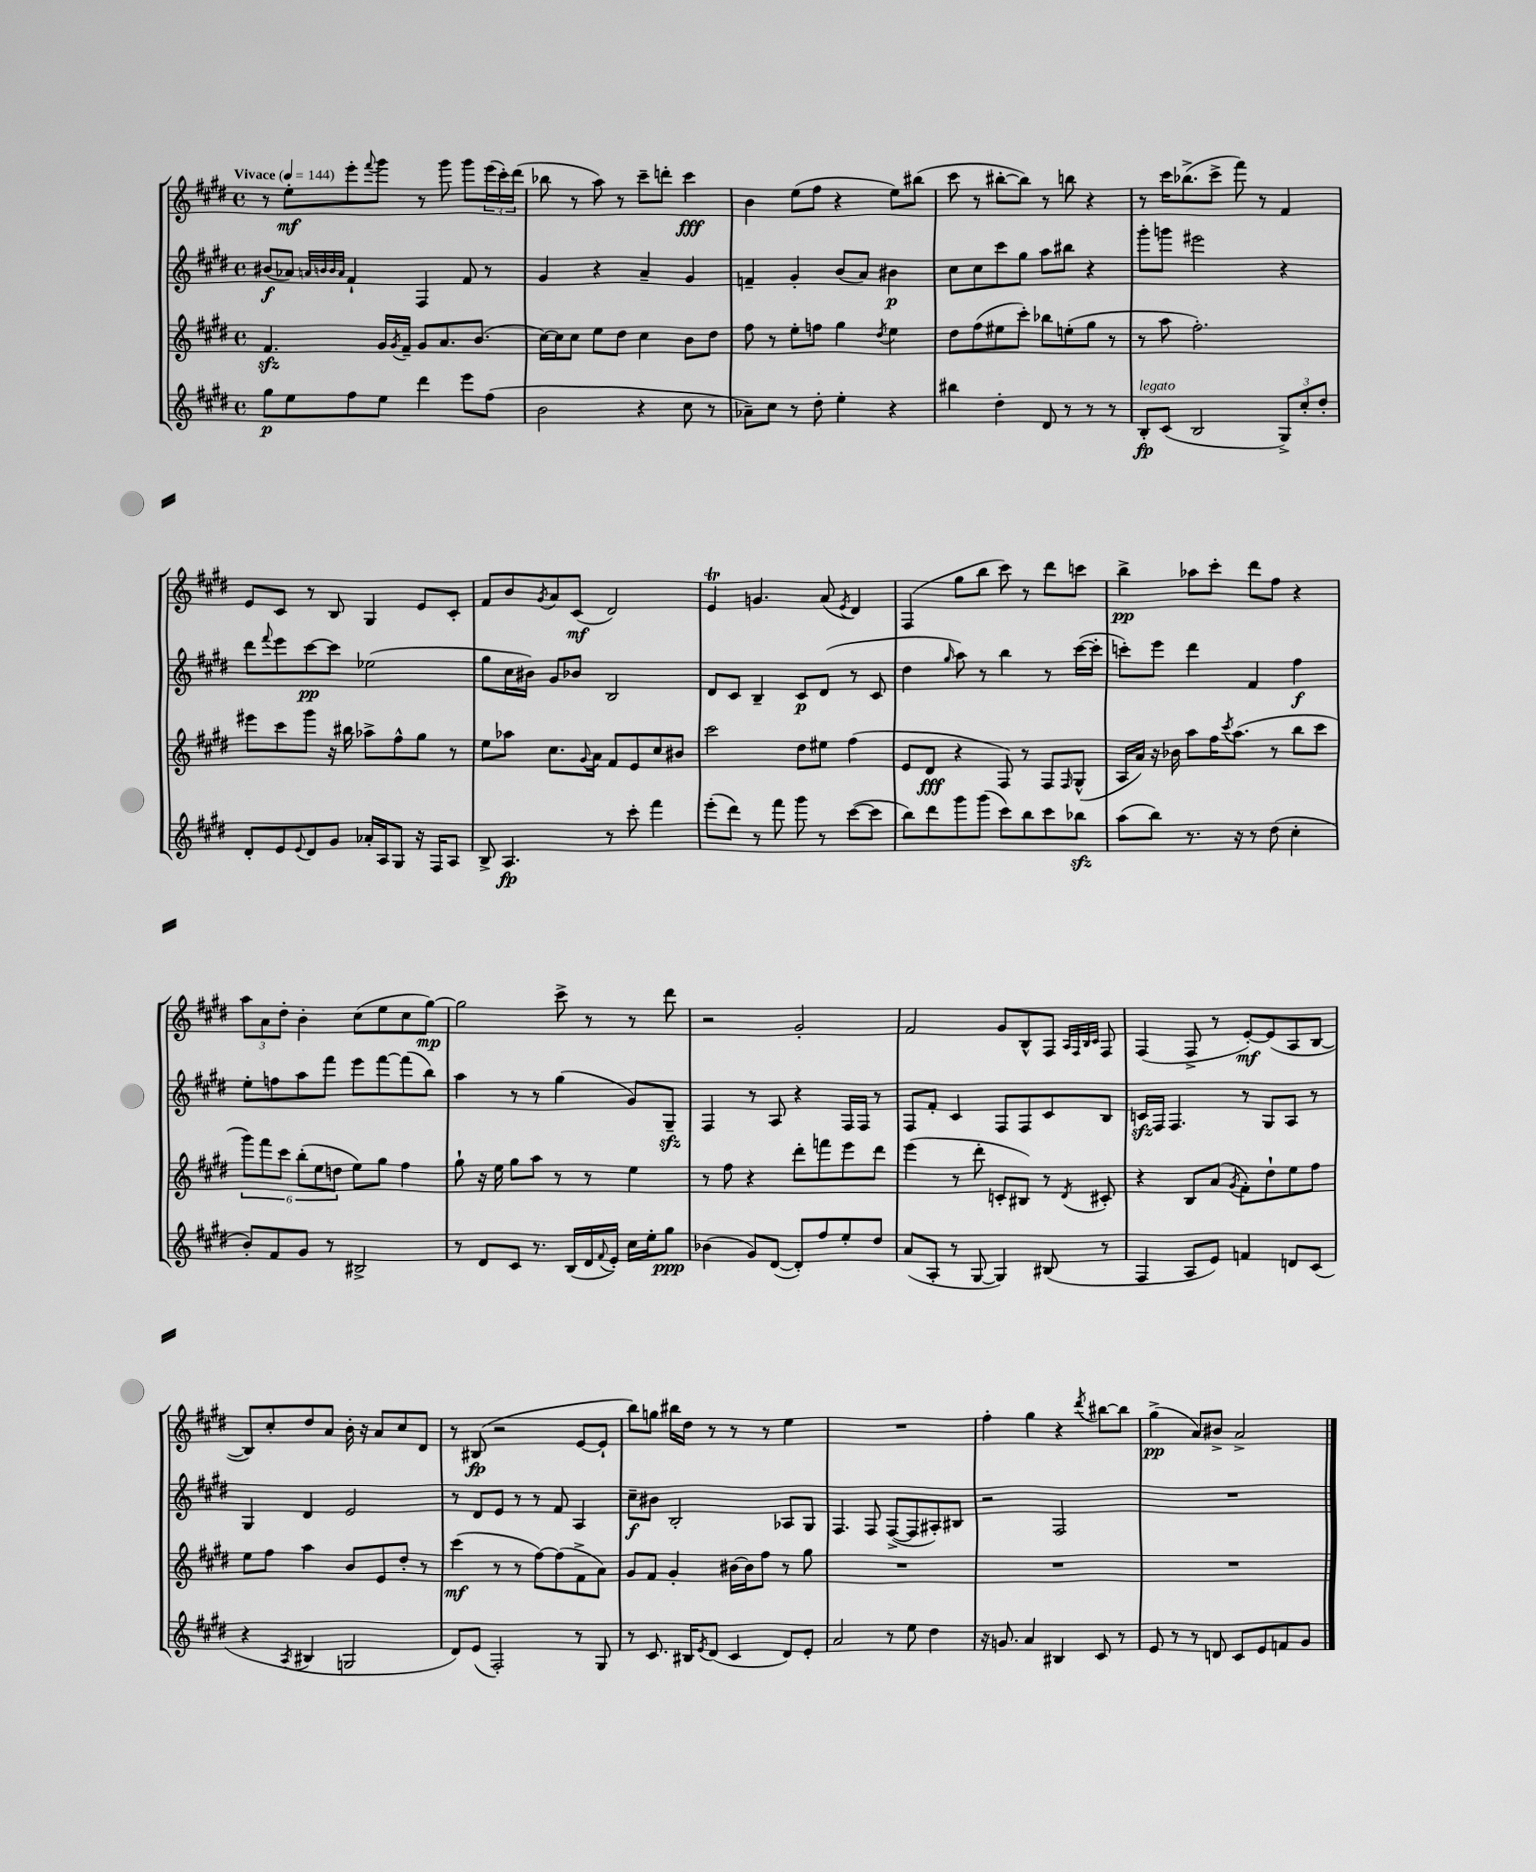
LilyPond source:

<<
\new StaffGroup <<
\new Staff = "s0" {
    \clef treble \key e \major \defaultTimeSignature \time 4/4 \tempo "Vivace" 4 = 144
    r8 e''8-.\mf e'''8-. \appoggiatura { fis'''8 } gis'''8 r8 gis'''8 gis'''8 \tuplet 3/2 { e'''16( cis'''16-.) dis'''16( } |
    bes''8 r8 a''8) r8 cis'''8-- d'''8-. cis'''4\fff |
    b'4 e''8( fis''8 r4 e''8) bis''8( |
    cis'''8 r8 bis''8~-. bis''8) r8 b''8 r4 |
    r8 cis'''16 bes''8.->( cis'''8-> fis'''8) r8 fis'4 |
    e'8 cis'8 r8 b8 gis4 e'8 cis'8-. |
    fis'8 b'8 \acciaccatura { gis'8 } a'8 cis'8\mf( dis'2) |
    e'4\trill g'4. a'8( \acciaccatura { e'8 } dis'4) |
    fis4( gis''8 b''8 cis'''8) r8 dis'''8 c'''8 |
    b''4->\pp aes''8 cis'''8-. dis'''8 fis''8 r4 |
    \tuplet 3/2 { a''8 a'8 dis''8-. } b'4-. cis''8( e''8 cis''8 gis''8~\mp) |
    gis''2 cis'''8-> r8 r8 dis'''8 |
    r2 gis'2-. |
    fis'2 gis'8 b8-^ fis8 \grace { a32 fis32 b32 cis'32 } fis8 |
    fis4( fis8-> r8 e'8~-.\mf) e'8( a8 b8~ |
    b8) cis''8-. dis''8 a'8 b'16-. r16 a'8 cis''8 dis'8 |
    r8 bis8\fp( r2 e'8~ e'8-! |
    b''8) g''8 bis''16 dis''16 r8 r8 r8 e''4 |
    R1 |
    fis''4-. gis''4 r4 \acciaccatura { dis'''8 } bis''8~ bis''8 |
    gis''4->\pp( a'8) bis'8-> a'2-> \bar "|." |
}
\new Staff = "s1" {
    \clef treble \key e \major \defaultTimeSignature \time 4/4
    bis'8\f( aes'8) \grace { a'32 b'32 b'32 a'32 } fis'4-! fis4 fis'8 r8 |
    gis'4 r4 a'4-- gis'4 |
    f'4-- gis'4-. b'8( a'8) bis'4\p |
    cis''8 cis''8 cis'''8 gis''8 a''8 bis''8 r4 |
    gis'''8-. g'''8 eis'''2 r4 |
    dis'''8 \appoggiatura { fis'''8 } e'''8 cis'''8~\pp cis'''8 ees''2( |
    gis''8 cis''16 bis'16) gis'8 bes'8 b2 |
    dis'8 cis'8 b4-- cis'8\p dis'8( r8 cis'8 |
    dis''4 \grace { gis''16 } a''8) r8 b''4 r8 cis'''16~( cis'''16-. |
    c'''8-.) e'''8 dis'''4 fis'4 fis''4\f |
    e''8-. f''8 a''8 fis'''8 e'''8 fis'''8~ fis'''8( b''8) |
    a''4 r8 r8 gis''4( gis'8) gis8--\sfz |
    fis4 r8 a8 r4 fis16 fis16 r8 |
    fis8 fis'8-. cis'4 fis8 fis8 cis'8 b8 |
    c'16\sfz fis16 fis4. r8 gis8 a8 r8 |
    gis4 dis'4 e'2 |
    r8 dis'8 e'8 r8 r8 fis'8 a4 |
    cis''8--\f bis'8 b2-. aes8 gis8 |
    fis4. fis8 fis8~->( fis8 ais8-.) bis8 |
    r2 fis2 |
    R1 \bar "|." |
}
\new Staff = "s2" {
    \clef treble \key e \major \defaultTimeSignature \time 4/4
    fis'4.\sfz gis'16 \acciaccatura { gis'8 } fis'16-- gis'8 a'8. b'8.( |
    cis''16~) cis''16 cis''8 e''8 dis''8 cis''4 b'8 dis''8 |
    fis''8 r8 e''8-. f''8 gis''4 \acciaccatura { dis''8 } e''4 |
    dis''8 fis''8( eis''8 cis'''8-.) bes''8 e''8-.( gis''8 r8 |
    r8 a''8 fis''2.-.) |
    eis'''8 cis'''8 gis'''8 r16 bis''16 aes''8-> fis''8-^ gis''8 r8 |
    e''8 aes''8 cis''8. \appoggiatura { gis'8 } a'16 fis'8 e'8 cis''8 bis'8 |
    cis'''2 dis''8 eis''8 fis''4( |
    e'8 dis'8\fff r4 fis8) r8 fis8 \grace { fis16 } gis8-^( |
    a16 a'16) r16 bes'16 a''8 fis''16 \acciaccatura { cis'''8 } a''8.( r8 b''8 cis'''8 |
    \tuplet 6/4 { gis'''8) fis'''8 cis'''8 b''8-.( e''8 d''8 } e''8) gis''8 fis''4 |
    gis''8-! r16 e''16 gis''8 a''8 r8 r8 e''4 |
    r8 fis''8 r4 dis'''8-. f'''8 e'''8 dis'''8 |
    e'''4( r8 dis'''8-. c'8-. bis8) r8 \acciaccatura { dis'8 } cis'8-. |
    r4 b8 a'8( \acciaccatura { gis'8 } fis'8-.) dis''8-! e''8 fis''8 |
    e''8 fis''8 a''4 b'8 e'8 dis''8-. r8 |
    cis'''4\mf( r8 r8 fis''8~) fis''8( fis'8-> a'8) |
    gis'8 fis'8 gis'4-. bis'16~ bis'16 fis''8 r8 gis''8 |
    R1 |
    R1 |
    R1 \bar "|." |
}
\new Staff = "s3" {
    \clef treble \key e \major \defaultTimeSignature \time 4/4
    gis''8\p e''8 fis''8 e''8 dis'''4 e'''8 fis''8( |
    b'2 r4 cis''8 r8 |
    aes'8--) cis''8 r8 dis''8-. e''4-. r4 |
    bis''4 dis''4-. dis'8 r8 r8 r8 |
    b8-.\fp^\markup { \italic "legato" } cis'8( b2 \tuplet 3/2 { gis8->) cis''8-. dis''8-. } |
    dis'8-. e'8 \appoggiatura { e'8 } dis'8 gis'8 aes'16-. a16 gis8 r16 fis16 a8 |
    b8-> a4.\fp r8 cis'''8-. fis'''4 |
    e'''8-.( dis'''8) r8 fis'''8 gis'''8 r8 cis'''8~( cis'''8 |
    b''8) dis'''8 gis'''8 gis'''8( cis'''8) b''8 cis'''8 bes''8\sfz |
    a''8( b''8) r8. r16 r8 dis''8( cis''4-. |
    b'8-.) fis'8 gis'8 r8 bis2-> |
    r8 dis'8 cis'8 r8. b16( dis'16 \appoggiatura { fis'8 } e'16-.) cis''16 e''16-. gis''8\ppp |
    bes'4( gis'8) dis'8~( dis'8-.) fis''8 e''8-. dis''8 |
    a'8( a8-. r8 gis8~ gis4) bis8( r8 |
    fis4 a8 e'8) f'4 d'8 cis'8( |
    r4 \acciaccatura { a8 } bis4 g2 |
    dis'8) e'8( fis2-.) r8 gis8 |
    r8 cis'8. bis16 \acciaccatura { e'8 } dis'8( cis'4 dis'8) e'8-. |
    a'2 r8 e''8 dis''4 |
    r16 g'8. a'4 bis4 cis'8 r8 |
    e'8 r8 r8 d'8 cis'8 e'8 f'8 gis'8 \bar "|." |
}
>>
>>
\layout { \context { \Score \remove "Bar_number_engraver" } }
